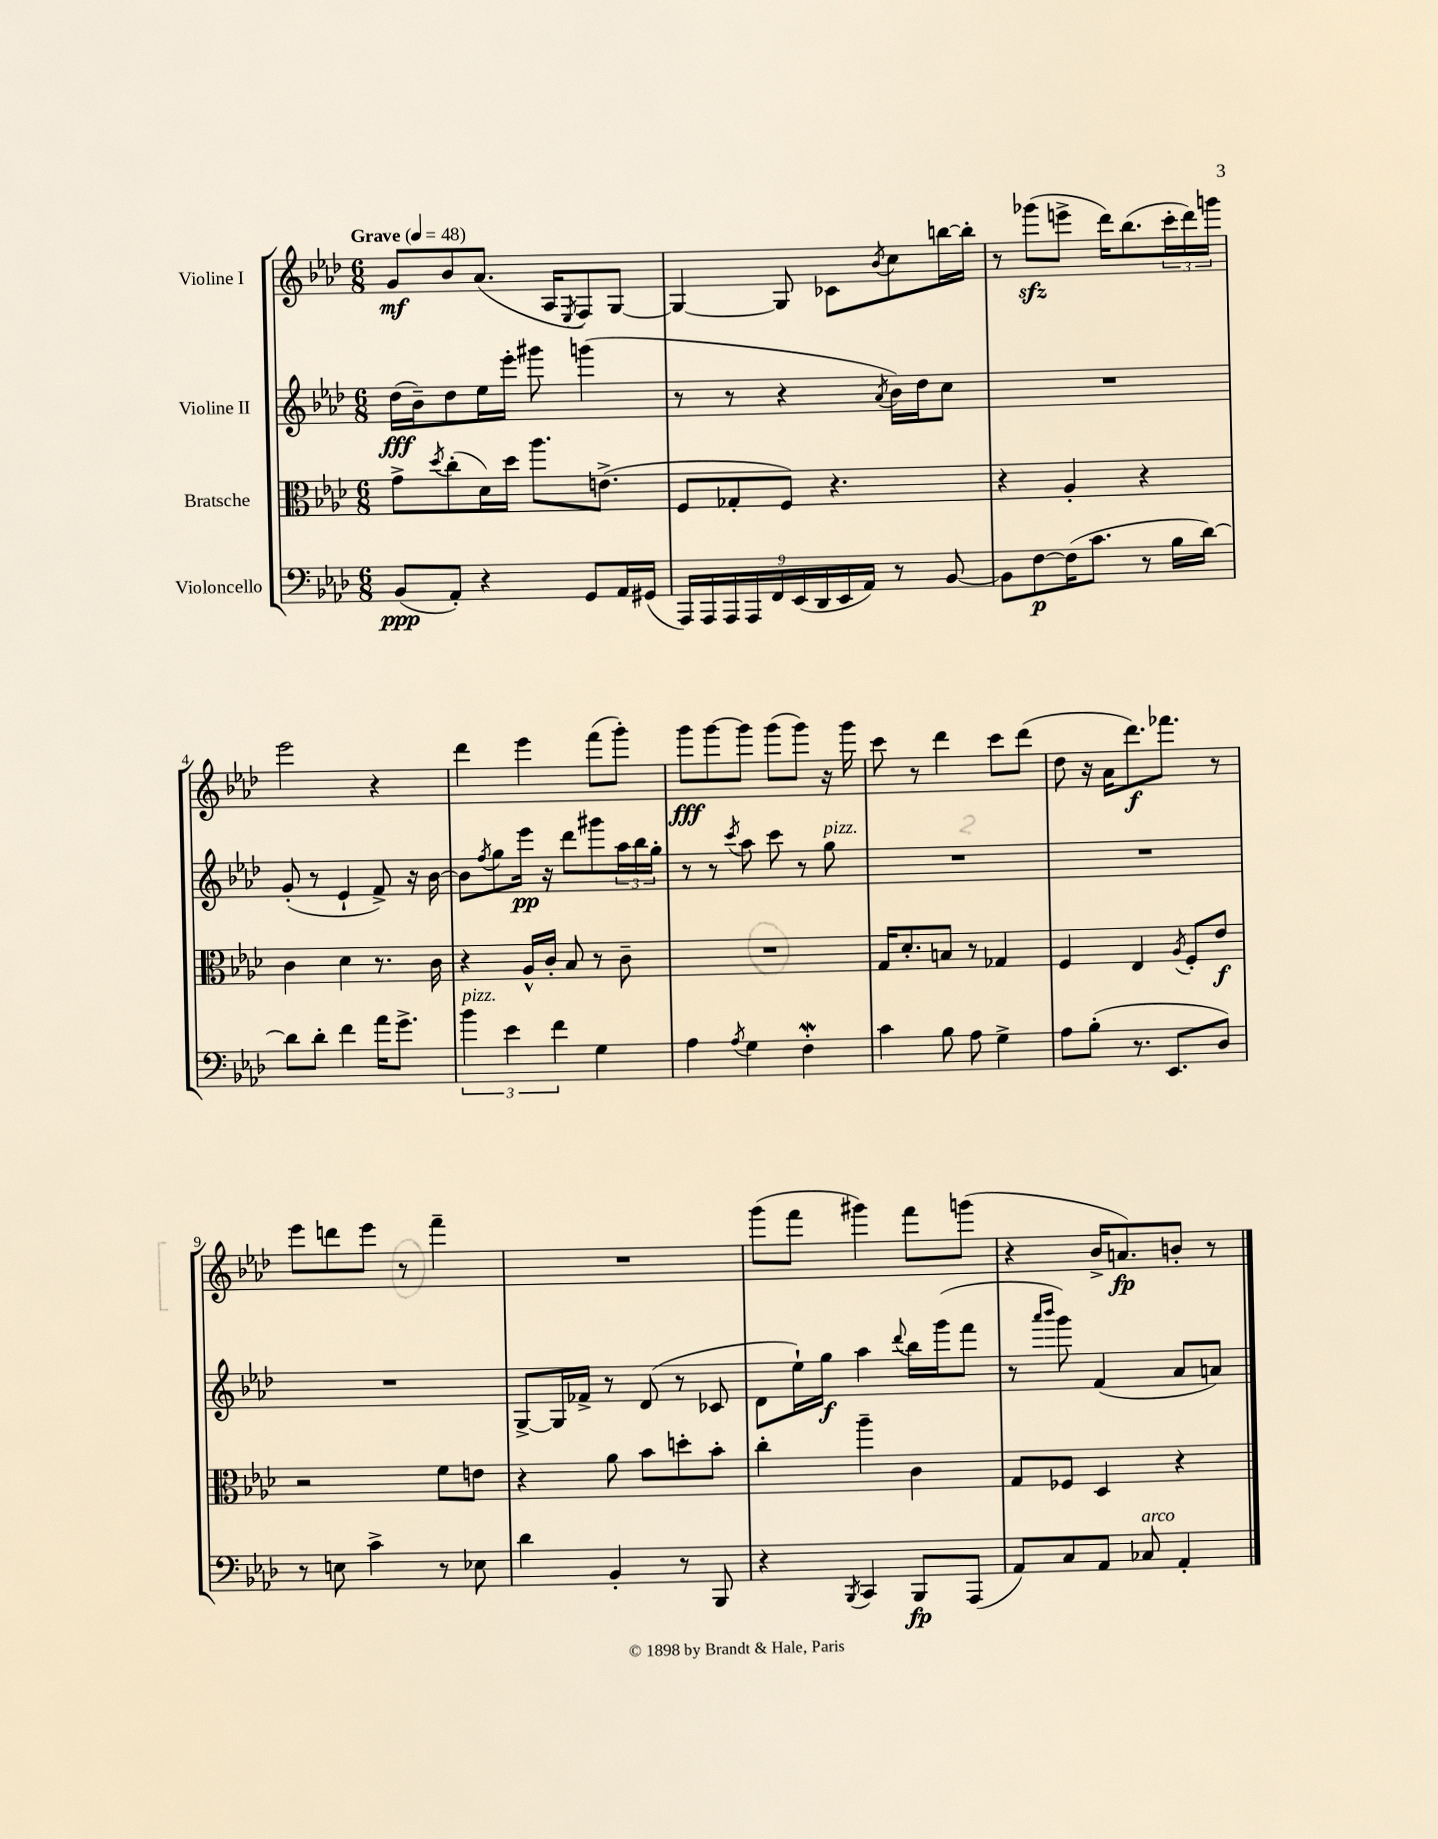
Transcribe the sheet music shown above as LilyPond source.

<<
\new StaffGroup <<
\new Staff = "s0" \with { instrumentName = "Violine I" } {
    \clef treble \key aes \major \numericTimeSignature \time 6/8 \tempo "Grave" 4 = 48
    g'8\mf bes'8 aes'8.( aes16 \acciaccatura { ees8 } f8) g8~ |
    g4~ g8 ces'8 \acciaccatura { bes'8 } c''8 b''16~ b''16-. |
    r8 ges'''8\sfz( e'''8-> des'''16) bes''8.( \tuplet 3/2 { c'''16-. des'''16) g'''16 } |
    ees'''2 r4 |
    des'''4 ees'''4 f'''8( g'''8-.) |
    g'''8\fff g'''8~ g'''8 g'''8( g'''8) r16 g'''16 |
    c'''8 r8 des'''4 c'''8 des'''8( |
    des''8 r16 aes'16 des'''8.\f) fes'''8. r8 |
    ees'''8 d'''8 ees'''8 r8 f'''4-- |
    R2. |
    g'''8( f'''8 gis'''4) f'''8 g'''8( |
    r4 bes'16-> a'8.\fp) b'8-. r8 \bar "|." |
}
\new Staff = "s1" \with { instrumentName = "Violine II" } {
    \clef treble \key aes \major \numericTimeSignature \time 6/8
    des''16\fff( bes'16--) des''8 ees''16 ees'''16-. gis'''8 g'''4( |
    r8 r8 r4 \acciaccatura { aes'8 } bes'16) des''16 c''8 |
    R2. |
    g'8-.( r8 ees'4-! f'8->) r16 bes'16~ |
    bes'8 \acciaccatura { f''8 } g''8 ees'''16\pp r16 des'''8 gis'''8 \tuplet 3/2 { aes''16 bes''16 g''16-. } |
    r8 r8 \acciaccatura { c'''8 } aes''8 c'''8 r8 g''8^\markup { \italic "pizz." } |
    R2. |
    R2. |
    R2. |
    g8~-> g16 fes'16-> r8 des'8( r8 ces'8 |
    des'8 ees''16-!) g''16\f aes''4 \appoggiatura { des'''8 } bes''16 g'''16( f'''8 |
    r8 \grace { aes'''16 bes'''16 } g'''8) f'4( aes'8 a'8) \bar "|." |
}
\new Staff = "s2" \with { instrumentName = "Bratsche" } {
    \clef alto \key aes \major \numericTimeSignature \time 6/8
    g'8-> \acciaccatura { des''8 } c''8-.( des'16) des''16 aes''8. e'8.->( |
    f8 ges8-. f8) r4. |
    r4 aes4-. r4 |
    c'4 des'4 r8. c'16 |
    r4 aes16-^ c'16-. bes8 r8 c'8-- |
    R2. |
    g16 des'8.-. b8 r8 ges4 |
    f4 ees4 \acciaccatura { aes8 } f8-. ees'8\f |
    r2 f'8 e'8 |
    r4 aes'8 bes'8 d''8-. bes'8-. |
    c''4-. aes''4-- c'4 |
    g8 fes8 des4 r4 \bar "|." |
}
\new Staff = "s3" \with { instrumentName = "Violoncello" } {
    \clef bass \key aes \major \numericTimeSignature \time 6/8
    bes,8\ppp( aes,8-.) r4 g,8 aes,16 gis,16( |
    \tuplet 9/8 { aes,,16) aes,,16 aes,,16 aes,,16 f,16 ees,16( des,16 ees,16 aes,16) } r8 bes,8~ |
    bes,8 f8~\p f16( c'8. r8 bes16 des'16~) |
    des'8 des'8-. f'4 aes'16 g'8.-> |
    \tuplet 3/2 { bes'4^\markup { \italic "pizz." } ees'4 f'4 } g4 |
    aes4 \acciaccatura { aes8 } g4 f4-.\mordent |
    c'4 bes8 aes8 g4-> |
    aes8 bes8-.( r8. ees,8. des8) |
    r8 e8 c'4-> r8 ees8 |
    des'4 bes,4-. r8 bes,,8 |
    r4 \acciaccatura { bes,,8 } c,4 bes,,8\fp aes,,8( |
    aes,8) c8 aes,8 ces8^\markup { \italic "arco" } aes,4-. \bar "|." |
}
>>
>>
